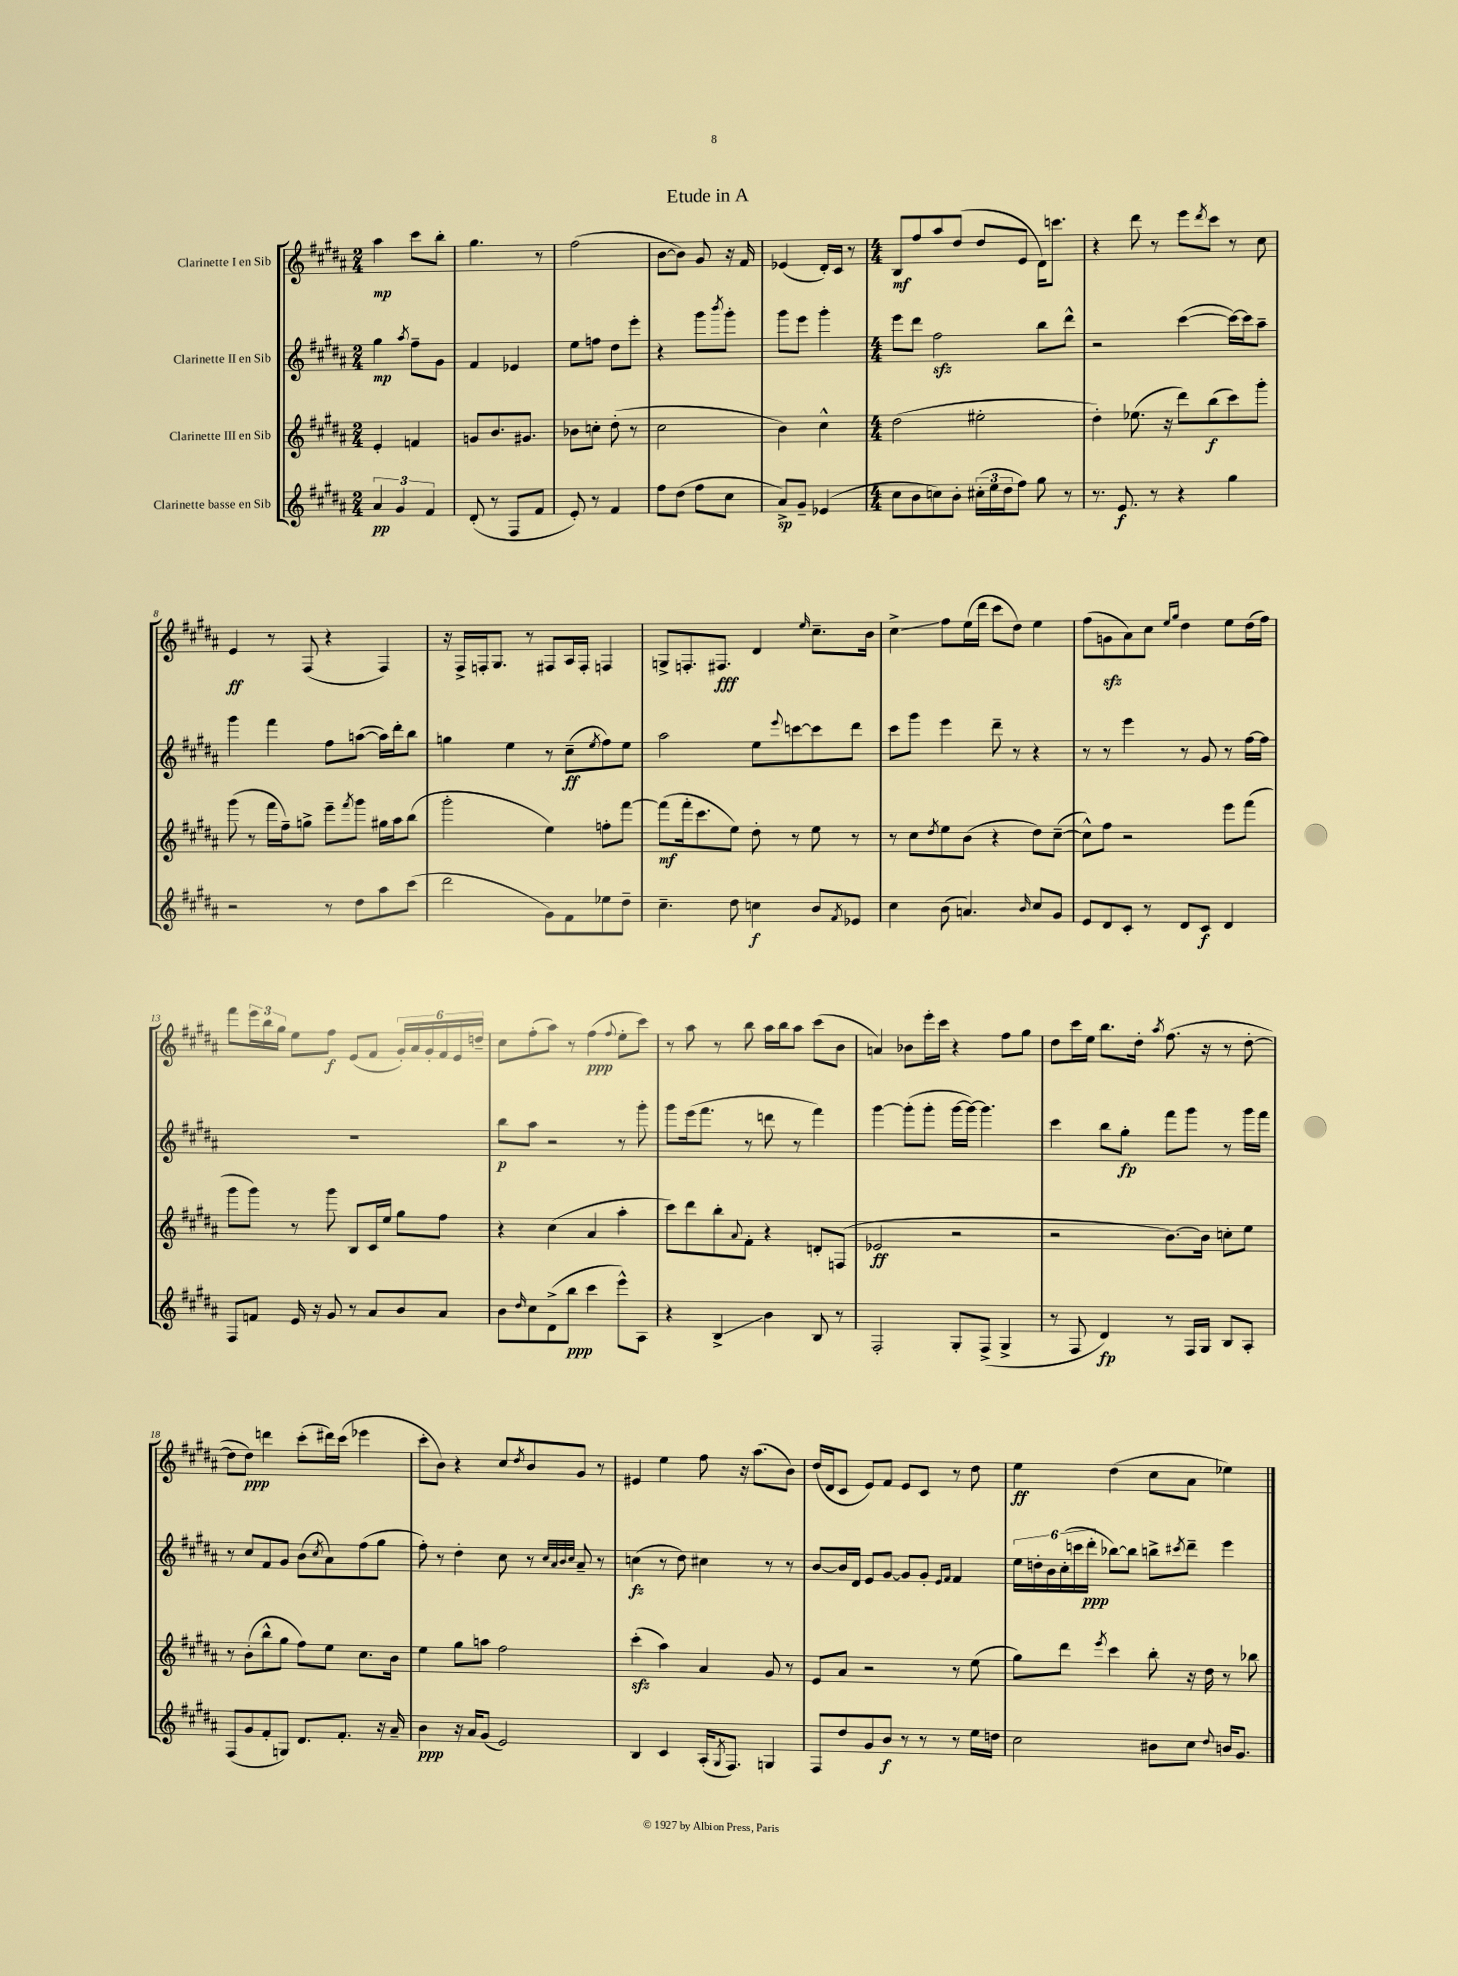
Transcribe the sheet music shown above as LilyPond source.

\header { title = "Etude in A" }
<<
\new StaffGroup <<
\new Staff = "s0" \with { instrumentName = "Clarinette I en Sib" } {
    \clef treble \key b \major \numericTimeSignature \time 2/4
    ais''4\mp cis'''8 b''8-. |
    gis''4. r8 |
    fis''2( |
    b'8~ b'8) gis'8 r16 fis'16 |
    ees'4( dis'16-.) cis'16 r8 |
    \numericTimeSignature \time 4/4 b8\mf fis''8 ais''8 dis''8( dis''8 e'8 dis'16) c'''8. |
    r4 dis'''8 r8 e'''8 \acciaccatura { dis'''8 } cis'''8 r8 cis''8 |
    e'4\ff r8 fis8( r4 fis4) |
    r16 fis16-> f16-. gis8. r8 fis8 ais16 fis16-. f4 |
    g8-> f8.-. fis8.\fff dis'4 \grace { e''16 } cis''8.-- b'16 |
    cis''4->\glissando fis''8 e''16( dis'''16 cis'''8 dis''8) e''4 |
    fis''8( g'8\sfz ais'8) cis''8 \grace { e''16 gis''16 } dis''4 e''8 dis''16( fis''16) |
    fis'''8 \tuplet 3/2 { e'''16 b''16 gis''16 } e''8 fis''8\f e'8( fis'8 \tuplet 6/4 { gis'16-.) ais'16 gis'16-. fis'16 e'16 d''16-- } |
    cis''8 fis''8-.( ais''8) r8 fis''4\ppp( \appoggiatura { fis''8 } e''8-. cis'''8) |
    r8 ais''8 r8 b''8 ais''16 b''16 ais''8 cis'''8( b'8 |
    a'4) bes'8 e'''16-. cis'''16 r4 fis''8 gis''8 |
    dis''8 cis'''16 e''16 b''8. dis''16-. \acciaccatura { ais''8 } fis''8.( r16 r8 dis''8~-. |
    dis''8 dis''8\ppp) d'''4 cis'''8-.( dis'''16) cis'''16( ees'''4 |
    cis'''8-. b'8) r4 cis''8 \acciaccatura { dis''8 } b'8 gis'8 r8 |
    eis'4 e''4 fis''8 r16 ais''8.( b'8) |
    dis''16( dis'16 cis'8 e'8) fis'8 e'8 cis'8 r8 dis''8 |
    e''4\ff dis''4( cis''8 ais'8 ees''4) \bar "|." |
}
\new Staff = "s1" \with { instrumentName = "Clarinette II en Sib" } {
    \clef treble \key b \major \numericTimeSignature \time 2/4
    gis''4\mp \acciaccatura { ais''8 } fis''8-- gis'8 |
    fis'4 ees'4 |
    e''8 f''8 dis''8 e'''8-. |
    r4 gis'''8 \acciaccatura { b'''8 } gis'''8-. |
    gis'''8 e'''8 gis'''4-. |
    \numericTimeSignature \time 4/4 e'''8 dis'''8 fis''2\sfz b''8 dis'''8-^ |
    r2 cis'''4~( cis'''16~) cis'''16 ais''8-- |
    gis'''4 fis'''4 fis''8 a''8~( a''16) dis'''16-. b''8 |
    g''4 e''4 r8 cis''8--\ff( \acciaccatura { e''8 } fis''8) e''8 |
    ais''2 e''8 \appoggiatura { e'''8 } c'''8~ c'''8 dis'''8 |
    cis'''8 gis'''8 e'''4 dis'''8-- r8 r4 |
    r8 r8 e'''4 r8 gis'8 r8 fis''16~ fis''16 |
    R1 |
    b''8\p ais''8 r2 r8 gis'''8-. |
    gis'''8 e'''16( fis'''8. r8 d'''8 r8 fis'''4) |
    gis'''4~ gis'''8-.( gis'''8-. gis'''16~ gis'''16~) gis'''4. |
    cis'''4 b''8 gis''8-.\fp fis'''8 gis'''8 r8 gis'''16 fis'''16 |
    r8 cis''8 fis'8 gis'8 b'8( \acciaccatura { cis''8 } ais'8) fis''8( gis''8 |
    fis''8-.) r8 dis''4-. cis''8 r8 \grace { cis''32 ais'32 b'32 cis''32 } ais'8-- r8 |
    c''4\fz( r8 dis''8) cis''4 r8 r8 |
    b'8~ b'16 dis'16 e'8 gis'8~ gis'8 gis'8-. \grace { e'16 fis'16 } fis'4 |
    \tuplet 6/4 { e''16 d''16-. b'16 cis''16-.( c'''16 dis'''16-.\ppp } bes''8~) bes''8 b''8-> \acciaccatura { cis'''8 } dis'''8-- e'''4 \bar "|." |
}
\new Staff = "s2" \with { instrumentName = "Clarinette III en Sib" } {
    \clef treble \key b \major \numericTimeSignature \time 2/4
    e'4-. f'4 |
    g'8 b'8. gis'8. |
    bes'8 c''8-. dis''8-.( r8 |
    cis''2 |
    b'4) cis''4-^ |
    \numericTimeSignature \time 4/4 dis''2( eis''2-. |
    dis''4-.) ees''8.( r16 dis'''8) b''8\f( cis'''8) gis'''8-. |
    gis'''8( r8 fis'''16 fis''16--) g''8-> e'''8-- \acciaccatura { fis'''8 } gis'''8 gis''16 ais''16 b''8( |
    gis'''2-. e''4) f''8-. fis'''8~ |
    fis'''8\mf( fis'''16-. cis'''8. e''8) dis''8-. r8 e''8 r8 |
    r8 cis''8 \acciaccatura { dis''8 } e''8 b'8( r4 dis''8) cis''8~--( |
    cis''8-^) fis''8 r2 e'''8 fis'''8( |
    gis'''8 gis'''8) r8 gis'''8 b8 cis'16 e''16 gis''8 fis''8 |
    r4 cis''4( ais'4 ais''4-. |
    cis'''8) dis'''8 b''8-. \appoggiatura { ais'8 } fis'8-. r4 d'8-. f8( |
    ees'2\ff r2 |
    r2 b'8.~) b'16 c''8-. e''8 |
    r8 b'8-.( b''8-^ gis''8 fis''8) e''8 cis''8. b'16 |
    e''4 gis''8 a''8 fis''2 |
    cis'''4-.\sfz( ais''4) ais'4 gis'8 r8 |
    e'8 ais'8 r2 r8 e''8( |
    gis''8) dis'''8 \acciaccatura { e'''8 } cis'''4 b''8-. r16 dis''16 r8 bes''8 \bar "|." |
}
\new Staff = "s3" \with { instrumentName = "Clarinette basse en Sib" } {
    \clef treble \key b \major \numericTimeSignature \time 2/4
    \tuplet 3/2 { ais'4\pp gis'4 fis'4 } |
    dis'8-.( r8 fis8 fis'8 |
    e'8-.) r8 fis'4 |
    fis''8 dis''8( fis''8 cis''8 |
    ais'8->\sp) gis'8-- ees'4( |
    \numericTimeSignature \time 4/4 cis''8 b'8 c''8) b'8-. \tuplet 3/2 { cis''16-.( e''16 dis''16 } fis''8) gis''8 r8 |
    r8. e'8.\f r8 r4 gis''4 |
    r2 r8 dis''8 ais''8 cis'''8( |
    dis'''2 gis'8) fis'8 ees''8 dis''8-- |
    cis''4.-- dis''8 c''4\f b'8 \acciaccatura { fis'8 } ees'8 |
    cis''4 b'8( a'4.) \grace { b'16 } cis''8 gis'8 |
    e'8 dis'8 cis'8-. r8 dis'8 cis'8\f dis'4 |
    fis8 f'8 e'16 r16 gis'8 r8 ais'8 b'8 ais'8 |
    b'8 \grace { dis''16 } cis''8 dis'8->( b''8\ppp cis'''4 e'''8-^) ais8 |
    r4 b4->\glissando b'4 b8 r8 |
    fis2-. gis8-. fis8->( gis4-> |
    r8 fis8 dis'4\fp) r8 fis16 gis16 b8 ais8-. |
    fis8( gis'8 fis'8-. g8) dis'8. fis'8.-. r16 ais'16-- |
    b'4\ppp r16 ais'16 gis'8( e'2) |
    b4 cis'4 ais16-.( \acciaccatura { gis8 } fis8.) g4 |
    fis8 dis''8 gis'8 b'8\f r8 r8 r8 e''16 d''16 |
    cis''2 bis'8 cis''8 \appoggiatura { dis''8 } b'16 gis'8. \bar "|." |
}
>>
>>
